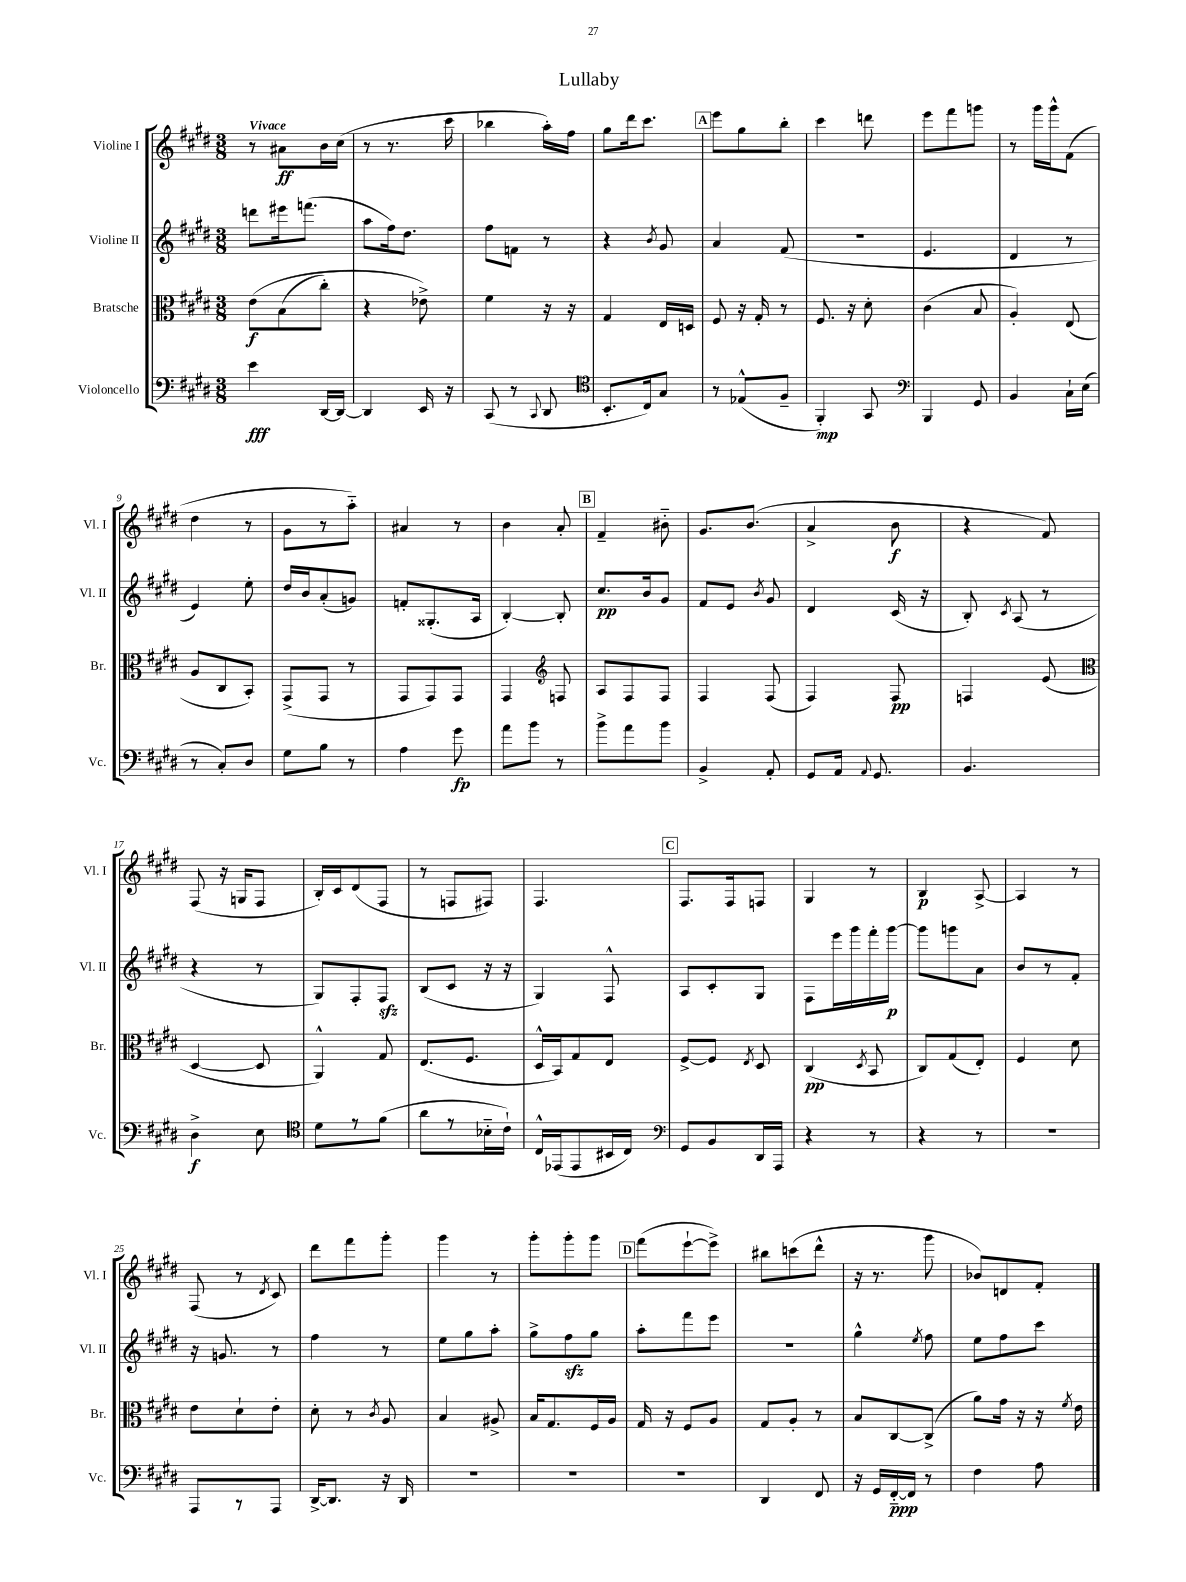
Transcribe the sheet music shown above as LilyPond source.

\header { title = "Lullaby" }
<<
\new StaffGroup <<
\new Staff = "s0" \with { instrumentName = "Violine I" shortInstrumentName = "Vl. I" } {
    \clef treble \key e \major \numericTimeSignature \time 3/8 \tempo "Vivace"
    \autoBeamOff r8 ais'8[\ff b'16 cis''16]( |
    r8 r8. cis'''16 |
    bes''4 a''16[-.) fis''16] |
    gis''8[ dis'''16 cis'''8.] |
    \mark \markup { \box "A" } e'''8[ gis''8 b''8]-. |
    cis'''4 d'''8 |
    e'''8[ fis'''8 g'''8] |
    r8 gis'''16[ gis'''16-^ fis'8]( |
    dis''4 r8 |
    gis'8[ r8 a''8]-_) |
    ais'4 r8 |
    b'4 a'8-. |
    \mark \markup { \box "B" } fis'4-- bis'8-_ |
    gis'8.[ b'8.]( |
    a'4-> b'8\f |
    r4 fis'8) |
    fis8( r16 g16[ fis8] |
    b16[-.) cis'16 dis'8( fis8] |
    r8 f8[ fis8]) |
    fis4. |
    \mark \markup { \box "C" } fis8.[ fis16 f8] |
    gis4 r8 |
    b4\p a8~-> |
    a4 r8 |
    fis8( r8 \acciaccatura { dis'8 } cis'8) |
    dis'''8[ fis'''8 gis'''8]-. |
    gis'''4 r8 |
    gis'''8[-. gis'''8-. gis'''8] |
    \mark \markup { \box "D" } fis'''8[( e'''8~-! e'''8]->) |
    bis''8[ c'''8( dis'''8]-^ |
    r16 r8. gis'''8 |
    bes'8[) d'8 fis'8]-. \bar "|." |
}
\new Staff = "s1" \with { instrumentName = "Violine II" shortInstrumentName = "Vl. II" } {
    \clef treble \key e \major \numericTimeSignature \time 3/8
    \autoBeamOff d'''8[ eis'''16 f'''8.]( |
    a''8[ fis''16) dis''8.] |
    fis''8[ f'8] r8 |
    r4 \acciaccatura { b'8 } gis'8 |
    \mark \markup { \box "A" } a'4 fis'8( |
    R4. |
    e'4. |
    dis'4 r8 |
    e'4) e''8-. |
    dis''16[ b'16 a'8-.( g'8]) |
    f'8[-. gisis8.-.( a16] |
    b4~-.) b8-. |
    \mark \markup { \box "B" } cis''8.[\pp b'16 gis'8] |
    fis'8[ e'8] \acciaccatura { b'8 } gis'8 |
    dis'4 cis'16( r16 |
    b8-.) \acciaccatura { cis'8 } a8( r8 |
    r4 r8 |
    gis8[) fis8-. fis8]\sfz |
    b8[( cis'8] r16 r16 |
    gis4) fis8-^ |
    \mark \markup { \box "C" } a8[ cis'8-. gis8] |
    fis8[ e'''16 gis'''16 fis'''16-. gis'''16]~\p |
    gis'''8[ g'''8 a'8] |
    b'8[ r8 fis'8]-. |
    r16 g'8. r8 |
    fis''4 r8 |
    e''8[ gis''8 a''8]-. |
    gis''8[-> fis''8\sfz gis''8] |
    \mark \markup { \box "D" } a''8[-. fis'''8 e'''8] |
    R4. |
    gis''4-^ \acciaccatura { e''8 } fis''8 |
    e''8[ fis''8 cis'''8] \bar "|." |
}
\new Staff = "s2" \with { instrumentName = "Bratsche" shortInstrumentName = "Br." } {
    \clef alto \key e \major \numericTimeSignature \time 3/8
    \autoBeamOff e'8[\f\( b8( cis''8]-.) |
    r4 ees'8->\) |
    fis'4 r16 r16 |
    gis4 e16[ d16] |
    \mark \markup { \box "A" } fis8 r16 gis16-. r8 |
    fis8. r16 dis'8-. |
    cis'4( b8 |
    a4-.) e8( |
    a8[ cis8 b,8]-.) |
    gis,8[->( gis,8] r8 |
    gis,8[ gis,8) gis,8] |
    gis,4 \clef treble f8 |
    \mark \markup { \box "B" } a8[ fis8 fis8] |
    fis4 fis8( |
    fis4) fis8\pp |
    f4 e'8( |
    \clef alto dis4~ dis8 |
    a,4-^) gis8 |
    e8.[( fis8.] |
    dis16[-^ b,16) gis8 e8] |
    \mark \markup { \box "C" } fis8[~-> fis8] \acciaccatura { e8 } dis8 |
    cis4\pp( \acciaccatura { dis8 } b,8 |
    cis8[) gis8( e8]-.) |
    fis4 dis'8 |
    e'8[ dis'8-! e'8]-. |
    dis'8-. r8 \acciaccatura { cis'8 } a8 |
    b4 ais8-> |
    b16[ gis8. fis16 a16] |
    \mark \markup { \box "D" } gis16 r16 fis8[ a8] |
    gis8[ a8]-. r8 |
    b8[ cis8~ cis8]->( |
    a'8[) gis'16] r16 r16 \acciaccatura { fis'8 } e'16 \bar "|." |
}
\new Staff = "s3" \with { instrumentName = "Violoncello" shortInstrumentName = "Vc." } {
    \clef bass \key e \major \numericTimeSignature \time 3/8
    \autoBeamOff e'4\fff dis,16[~ dis,16]~ |
    dis,4 e,16 r16 |
    cis,8( r8 \appoggiatura { cis,8 } dis,8 |
    \clef tenor b,8.[-. cis16) gis8] |
    \mark \markup { \box "A" } r8 ees8[-^( fis8]-- |
    fis,4-.\mp) gis,8 |
    \clef bass b,,4 gis,8 |
    b,4 cis16[-! e16]( |
    r8 cis8[-.) dis8] |
    gis8[ b8] r8 |
    a4 gis'8\fp |
    a'8[ b'8] r8 |
    \mark \markup { \box "B" } b'8[-> a'8 b'8] |
    b,4-> a,8-. |
    gis,8[ a,16] \appoggiatura { a,8 } gis,8. |
    b,4. |
    dis4->\f e8 |
    \clef tenor dis'8[ r8 fis'8]( |
    a'8[ r8 bes16-_ cis'16]-!) |
    cis16[-^ ees,16( ees,8 bis,16 cis16]) |
    \mark \markup { \box "C" } \clef bass gis,8[ b,8 dis,16 a,,16] |
    r4 r8 |
    r4 r8 |
    R4. |
    a,,8[ r8 a,,8] |
    dis,16[~-> dis,8.] r16 dis,16 |
    R4. |
    R4. |
    \mark \markup { \box "D" } R4. |
    dis,4 fis,8 |
    r16 gis,16[ fis,16~-_\ppp fis,16] r8 |
    fis4 a8 \bar "|." |
}
>>
>>
